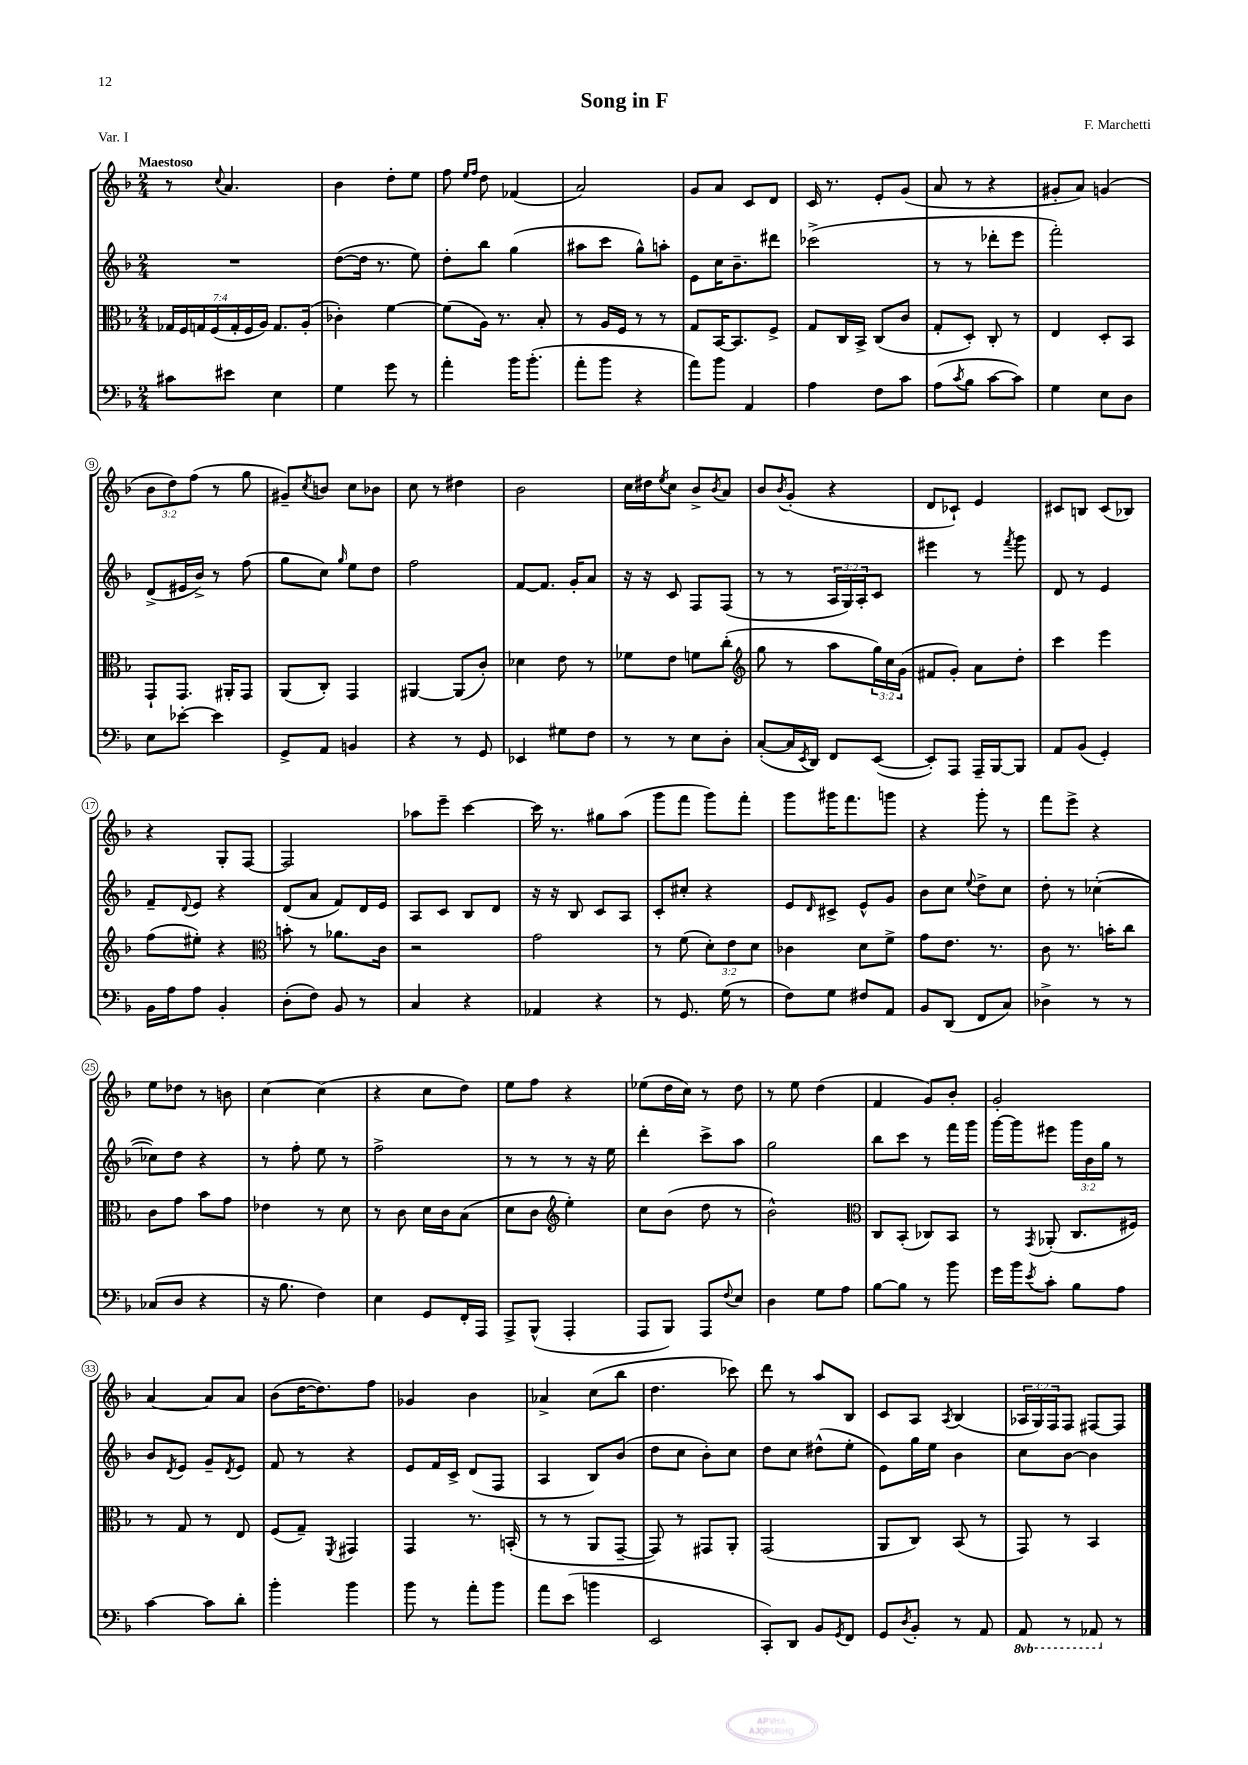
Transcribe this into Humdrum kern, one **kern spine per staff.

**kern	**kern	**kern	**kern
*staff4	*staff3	*staff2	*staff1
*clefF4	*clefC3	*clefG2	*clefG2
*k[b-]	*k[b-]	*k[b-]	*k[b-]
*M2/4	*M2/4	*M2/4	*M2/4
8c#	28G-	2r	8r
.	28F	.	.
.	28G	.	.
.	(28F	.	.
.	.	.	8qqcc
8e#	.	.	4.a
.	28G'	.	.
.	28F	.	.
.	28A)	.	.
4E	8.G	.	.
.	(16A'	.	.
=	=	=	=
4G	4c-')	([8dd	4b-
.	.	16dd]	.
.	.	8.r	.
8g	[4f	.	8dd'
8r	.	8ee)	8ee
=	=	=	=
4a'	(8f]	8dd'	8ff
.	.	.	16qqee
.	.	.	16qqff
.	16A)	8bb-	8dd
.	8.r	.	.
16b-	.	(4gg	(4f-
(8.b-'	.	.	.
.	8B-'	.	.
=	=	=	=
8a'	8r	8aa#	2a)
8b-	16A	8ccc	.
.	16F	.	.
4r	8r	8gg^^)	.
.	8r	8aa'	.
=	=	=	=
8a)	8G	8e	8g
8b-	[16BB-	16cc	8a
.	8.BB-]	8.b-~	.
4AA	.	.	8c
.	8F^	8ddd#	8d
=	=	=	=
4A	8G	(2ccc-^	16c
.	.	.	8.r
.	16C	.	.
.	16BB-^	.	.
8F	(8C	.	8e'
8c	8c	.	(8g
=	=	=	=
(8A	8G'	8r	8a
8qc	.	.	.
8B-	8D')	8r	8r
[8c	8C'	8ddd-'	4r
8c])	8r	8eee	.
=	=	=	=
4G	4E	2fff')	8g#'
.	.	.	8a)
8E	8D'	.	(4g
8D	8BB-	.	.
=	=	=	=
8E	8GG`	(8d^	12b-
.	.	.	12dd)
[8e-'	8.GG	16e#	.
.	.	.	(12ff
.	.	16b-^)	.
4e-]	.	8r	8r
.	16AA#'	.	.
.	8GG	(8ff	8gg
=	=	=	=
8GG^	(8AA	8gg	8g#~)
.	.	.	8qcc
8AA	8C')	8cc)	8b
.	.	16qqgg	.
4BB	4GG	8ee	8cc
.	.	8dd	8b-
=	=	=	=
4r	[4AA#	2ff	8cc
.	.	.	8r
8r	(8AA#]	.	4dd#
8GG	8c')	.	.
=	=	=	=
4EE-	4d-	[8f	2b-
.	.	8.f]	.
8G#	8e	.	.
.	.	16g'	.
8F	8r	8a	.
=	=	=	=
8r	8f-	16r	16cc
.	.	16r	16dd#
.	.	.	8qee
8r	8e	8c	8cc
8E	8f	8F	8b-^
.	.	.	8qb-
8D'	(8cc'	(8F	8a
=	=	=	=
*	*clefG2	*	*
([8C'	8gg	8r	8b-
.	.	.	8qb-
16C]	8r	8r	(8g'
8qEE	.	.	.
16DD)	.	.	.
8FF	8aa	24A	4r
.	.	24G)	.
.	.	24A'	.
([8EE	24gg)	8c	.
.	24cc	.	.
.	(24g	.	.
=	=	=	=
8EE'])	8f#	4eee#	8d
8AAA	8g')	.	8c-`)
16AAA~	8a	8r	4e
[16BBB-	.	.	.
.	.	8qfff	.
8BBB-]	8dd'	8ggg	.
=	=	=	=
8AA	4ccc	8d	8c#
(8BB-	.	8r	8B
4GG')	4eee	4e	(8c#
.	.	.	8B-)
=	=	=	=
16BB-	(8ff	8f~	4r
16A	.	.	.
.	.	8qqd	.
8A	8ee#')	8e	.
4BB-'	4r	4r	8G'
.	.	.	[8F
=	=	=	=
*	*clefC3	*	*
(8D'	8b'	(8d	2F]
8F)	8r	8a	.
8BB-	8.a-	8f)	.
8r	.	16d	.
.	16c	16e	.
=	=	=	=
4C	2r	8A	8aa-
.	.	8c	8eee~
4r	.	8B-	[4ccc
.	.	8d	.
=	=	=	=
4AA-	2g	16r	16ccc]
.	.	16r	8.r
.	.	8B-	.
4r	.	8c	8gg#
.	.	8A	(8aa
=	=	=	=
8r	8r	8c'	8ggg
8.GG	(8f	8cc#'	8fff
.	12d')	4r	8ggg)
(16G	.	.	.
.	12e	.	.
8r	.	.	8fff'
.	12d	.	.
=	=	=	=
8F)	4c-	8e	8ggg
.	.	16qqd	.
8G	.	8c#^	16ggg#
.	.	.	8.fff
8F#	8d	8e^^	.
8AA	8f^	8g	8ggg
=	=	=	=
8BB-	8g	8b-	4r
(8DD	8.e	8cc	.
.	.	8qqee	.
8FF	.	8dd^	8ggg'
.	8.r	.	.
8C)	.	8cc	8r
=	=	=	=
4D-^	8c	8dd'	8fff
.	8.r	8r	8eee^
8r	.	([4cc-'	4r
.	16b'	.	.
8r	8cc	.	.
=	=	=	=
(8C-	8c	8cc-])	8ee
8D	8g	8dd	8dd-
4r	8b-	4r	8r
.	8g	.	8b
=	=	=	=
16r	4e-	8r	[4cc
8.B-	.	.	.
.	.	8ff'	.
4F)	8r	8ee	(4cc]
.	8d	8r	.
=	=	=	=
4E	8r	2ff^	4r
.	8c	.	.
8GG	16d	.	8cc
.	16c	.	.
16FF'	(8B-	.	8dd)
16AAA	.	.	.
=	=	=	=
8AAA^	8d	8r	8ee
(8BBB-^^	8c	8r	8ff
*	*clefG2	*	*
4AAA'	4ee')	8r	4r
.	.	16r	.
.	.	16ee	.
=	=	=	=
8AAA	8cc	4ddd'	(8ee-
8BBB-)	(8b-	.	16dd
.	.	.	16cc)
8AAA	8dd	8ccc^	8r
8qqF	.	.	.
8E	8r	8aa	8dd
=	=	=	=
4D	2b-^^)	2gg	8r
.	.	.	8ee
8G	.	.	(4dd
8A	.	.	.
=	=	=	=
*	*clefC3	*	*
[8B-	8C	8bb-	4f
8B-]	(8BB-'	8ccc	.
8r	8C-)	8r	8g)
8b-	8BB-	16fff	8b-'
.	.	16ggg	.
=	=	=	=
16g	8r	[16ggg	2g'
16b-	.	16ggg]	.
8qe	8qGG	.	.
8c'	(8AA-'	8eee#	.
8B-	8.C	24ggg	.
.	.	24b-	.
.	.	24gg	.
8A	.	8r	.
.	16F#)	.	.
=	=	=	=
[4c	8r	8b-	[4a
.	.	8qd	.
.	8G	8e	.
8c]	8r	8g~	8a]
.	.	8qd	.
8d'	8E	8e	8a
=	=	=	=
4b-'	(8F	8f	(8b-
.	8G~)	8r	[16dd
.	.	.	8.dd])
.	8qFF	.	.
4b-	4GG#	4r	.
.	.	.	8ff
=	=	=	=
8b-	4GG	8e	4g-
8r	.	16f	.
.	.	16c^	.
8a'	8.r	(8d	4b-
8b-	.	8F	.
.	(16BB'	.	.
=	=	=	=
8a	8r	4A	4a-^
(8e	8r	.	.
4b	8AA	8B-)	(8cc
.	[8GG~	(8b-	8bb-
=	=	=	=
2EE	8GG])	8dd	4.dd
.	8r	8cc	.
.	8GG#	8b-')	.
.	8AA'	8cc	8ccc-)
=	=	=	=
8CC')	(2GG	8dd	8ddd
8DD	.	8cc	8r
8BB-	.	(8dd#^^	8aa
8qGG	.	.	.
8FF	.	8ee'	8B-
=	=	=	=
8GG	8AA	8e)	8c
8qD	.	.	.
8BB-'	8C)	16gg	8A
.	.	16ee	.
.	.	.	8qA
8r	(8BB-	4b-	(4B-
8AA	8r	.	.
=	=	=	=
8AAA	8GG)	8cc	24A-
.	.	.	24G)
.	.	.	24F
8r	8r	[8b-	8F
8AAA-	4BB-	4b-]	[8F#
8r	.	.	8F#]
==	==	==	==
*-	*-	*-	*-
